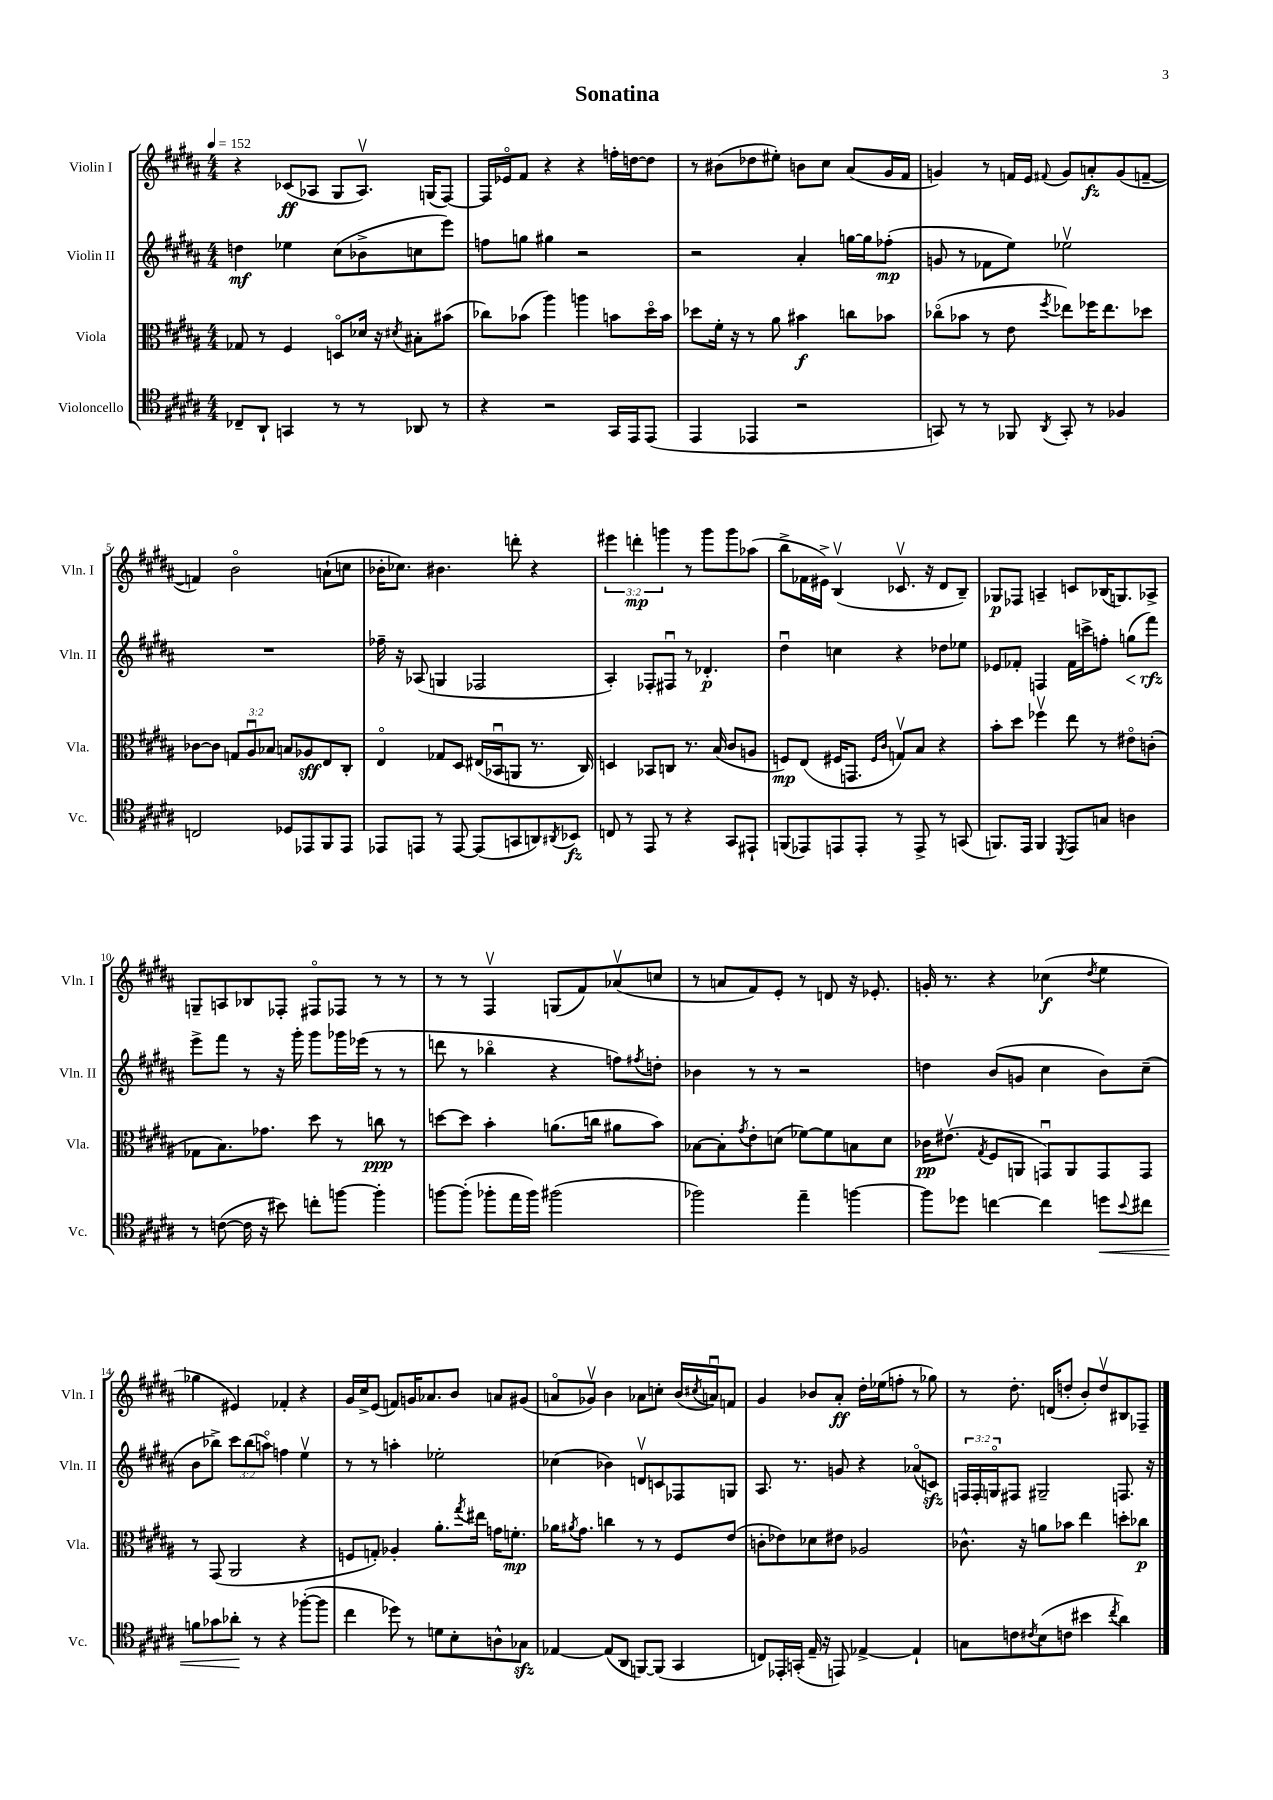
\header { title = "Sonatina" }
<<
\new StaffGroup <<
\new Staff = "s0" \with { instrumentName = "Violin I" shortInstrumentName = "Vln. I" } {
    \clef treble \key b \major \numericTimeSignature \time 4/4 \override Staff.TupletNumber.text = #tuplet-number::calc-fraction-text \tempo 4 = 152
    r4 ces'8\ff( aes8 gis8 aes8.\upbow) g16( fis8~) |
    fis16 ees'16\flageolet fis'8 r4 r4 f''16-. d''16~ d''8 |
    r8 bis'8( des''8 eis''8-.) b'8 cis''8 ais'8( gis'16 fis'16 |
    g'4) r8 f'16 e'16 \appoggiatura { fis'8 } g'8 a'8-.\fz g'8( f'8~-- |
    f'4) b'2\flageolet a'8-!( c''8 |
    bes'16-. ces''8.) bis'4. d'''8-. r4 |
    \tuplet 3/2 { eis'''4 d'''4-.\mp g'''4 } r8 g'''8 g'''8 aes''8( |
    b''8-> fes'16 eis'16->) b4\upbow( ces'8.\upbow r16 dis'8 b8--) |
    ges8\p fes8 a4-- c'8 bes16( g8.) aes8-> |
    g8-- a8 bes8 fes8-. fis8\flageolet fes8 r8 r8 |
    r8 r8 fis4\upbow g8( fis'8) aes'8\upbow( c''8 |
    r8 a'8 fis'8) e'8-. r8 d'8 r16 ees'8.-. |
    g'16-. r8. r4 ces''4\f( \acciaccatura { dis''8 } e''4 |
    ges''4 eis'4) fes'4-. r4 |
    gis'16 cis''16-> e'8( f'8) g'16 aes'8. b'8 a'8 gis'8( |
    a'8\flageolet ges'8\upbow) b'4 aes'8 c''8-. b'16( \acciaccatura { cis''8 } a'16\downbow) f'8 |
    gis'4 bes'8 ais'8-.\ff dis''16-. ees''16( f''8-. r8 ges''8) |
    r8 dis''8.-. d'16( d''8-. b'8-.) d''8\upbow bis8 fes8-- \bar "|." |
}
\new Staff = "s1" \with { instrumentName = "Violin II" shortInstrumentName = "Vln. II" } {
    \clef treble \key b \major \numericTimeSignature \time 4/4 \override Staff.TupletNumber.text = #tuplet-number::calc-fraction-text
    d''4\mf ees''4 cis''8( bes'8-> c''8 e'''8) |
    f''8 g''8 gis''4 r2 |
    r2 ais'4-. g''16~ g''16 fes''8-.\mp( |
    g'8 r8 fes'8 e''8) ees''2\upbow |
    R1 |
    fes''16-- r16 aes8( g4 fes2 |
    ais4-.) fes8-. fis8\downbow r8 des'4.-.\p |
    dis''4\downbow c''4 r4 des''8 ees''8 |
    ees'8 fes'8-. f4 fes'16 c'''16-> f''8-. g''8\<( fis'''8\rfz\!) |
    e'''8-> fis'''8 r8 r16 gis'''16-. gis'''8 ges'''16 ees'''16( r8 r8 |
    d'''8 r8 bes''4\flageolet r4 f''8) \acciaccatura { fis''8 } d''8-. |
    bes'4 r8 r8 r2 |
    d''4 b'8( g'8 cis''4 b'8) cis''8--( |
    b'8 bes''8->) \tuplet 3/2 { cis'''8 bes''8( a''8\flageolet) } f''4 e''4\upbow |
    r8 r8 a''4-. ees''2-. |
    ces''4( bes'4) d'8\upbow c'8 fes8 g8 |
    ais8. r8. g'8 r4 aes'8\flageolet( c'8\sfz) |
    \tuplet 3/2 { f16 f16-. g16\flageolet } fis8 gis2-- f8. r16 \bar "|." |
}
\new Staff = "s2" \with { instrumentName = "Viola" shortInstrumentName = "Vla." } {
    \clef alto \key b \major \numericTimeSignature \time 4/4 \override Staff.TupletNumber.text = #tuplet-number::calc-fraction-text
    ges8 r8 fis4 d8\flageolet des'16 r16 \acciaccatura { dis'8 } bis8-. bis'8( |
    ces''8) bes'8( ais''4) a''4 b'8 dis''16\flageolet b'16 |
    des''8 fis'16-. r16 r8 ais'8 bis'4\f c''8 bes'8 |
    ces''8\flageolet( bes'8 r8 e'8 \acciaccatura { fis''8 } ees''8) fes''16 ees''8. des''8 |
    ces'8~ ces'8 \tuplet 3/2 { g8 ais8\downbow bes8 } b8 aes8\sff e8 cis8-. |
    e4\flageolet ges8 dis8 eis16( bes,16\downbow a,8 r8. cis16) |
    d4 bes,8 c8 r8. b16( cis'8 a8 |
    f8\mp) e8( fis16 g,8. \grace { fis16 cis'16 } g8\upbow) b8 r4 |
    b'8-. dis''8 fes''4\upbow e''8 r8 eis'8\flageolet c'8-.( |
    ges8 b8.) ges'8. dis''8 r8 c''8\ppp r8 |
    d''8~ d''8 b'4-. a'8.( c''16 ais'8 b'8) |
    bes8~ bes8-. \acciaccatura { gis'8 } e'8-. d'8( fes'8~) fes'8 b8 d'8 |
    ces'16\pp eis'8.\upbow( \acciaccatura { gis8 } fis8 a,8 g,8\downbow) a,8 g,8 g,8 |
    r8 gis,8( ais,2 r4 |
    f8 g8-.) aes4-. ais'8.-. \acciaccatura { gis''8 } eis''16 g'16 f'8.-.\mp |
    aes'16 \acciaccatura { ais'8 } gis'8. c''4 r8 r8 fis8 e'8( |
    c'8-. ees'8) des'8 eis'8 aes2 |
    ces'8.-^ r16 a'8 bes'8 e''4 d''8-. ces''8\p \bar "|." |
}
\new Staff = "s3" \with { instrumentName = "Violoncello" shortInstrumentName = "Vc." } {
    \clef tenor \key b \major \numericTimeSignature \time 4/4
    ces8-- ais,8-! g,4 r8 r8 aes,8 r8 |
    r4 r2 gis,16 e,16 e,8( |
    e,4 ees,4 r2 |
    g,8) r8 r8 fes,8 \acciaccatura { ais,8 } g,8-. r8 fes4 |
    c2 des8 ees,8 fis,8 ees,8 |
    ees,8 e,8 r8 e,8~ e,8( g,8 a,8) \acciaccatura { ais,8 } bes,8\fz |
    c8 r8 e,8 r8 r4 gis,8 eis,8-! |
    f,8( ees,8) e,8 e,8-. r8 e,8-> r8 g,8( |
    f,8.) e,16 f,4 \acciaccatura { dis,8 } e,8 g8 a4 |
    r8 c'8~( c'16 r16 bis'8) c''8-. f''8~ f''4-. |
    f''8~ f''8-.( fes''8-. e''16 fes''16) fis''2( |
    fes''2) e''4-- f''4~ |
    f''8 des''8 c''4~ c''4 d''8\< \appoggiatura { b'8 } cis''8 |
    f'8 ges'8 aes'8-.\! r8 r4 fes''8~-.( fes''8 |
    cis''4 des''8) r8 d'8 b8-. a8-^ ges8\sfz |
    ees4~ ees8( ais,8 f,8~) f,8( gis,4 |
    c8) ees,16-. g,16-.( e16-- r16 e,8) ees4~-> ees4-! |
    g8 c'8 \acciaccatura { cis'8 } b8( c'8 bis'4 \acciaccatura { cis''8 } ais'4) \bar "|." |
}
>>
>>
